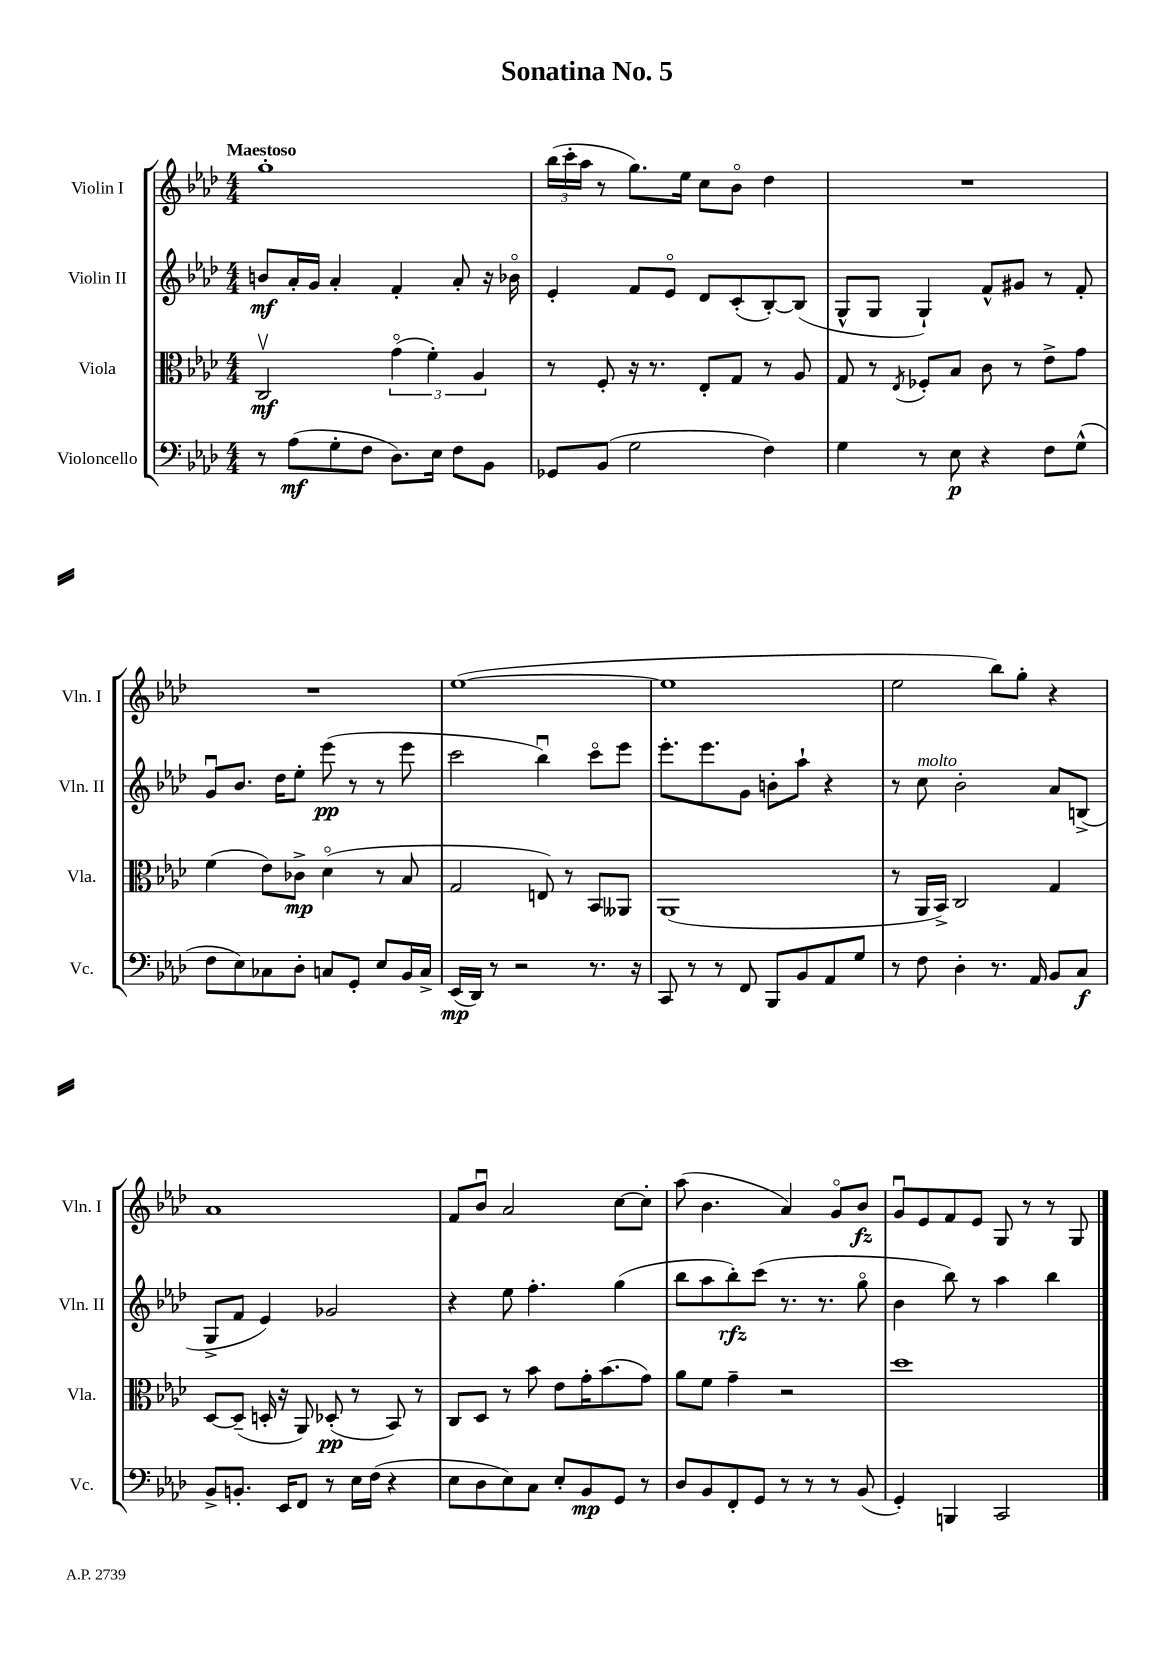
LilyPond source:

\header { title = "Sonatina No. 5" }
<<
\new StaffGroup <<
\new Staff = "s0" \with { instrumentName = "Violin I" shortInstrumentName = "Vln. I" } {
    \clef treble \key aes \major \numericTimeSignature \time 4/4 \tempo "Maestoso"
    g''1-. |
    \tuplet 3/2 { bes''16( c'''16-. aes''16 } r8 g''8.) ees''16 c''8 bes'8\flageolet des''4 |
    R1 |
    R1 |
    ees''1~( |
    ees''1 |
    ees''2 bes''8) g''8-. r4 |
    aes'1 |
    f'8 bes'8\downbow aes'2 c''8~ c''8-. |
    aes''8( bes'4. aes'4) g'8\flageolet bes'8\fz |
    g'8\downbow ees'8 f'8 ees'8 g8 r8 r8 g8 \bar "|." |
}
\new Staff = "s1" \with { instrumentName = "Violin II" shortInstrumentName = "Vln. II" } {
    \clef treble \key aes \major \numericTimeSignature \time 4/4
    b'8\mf aes'16-. g'16 aes'4-. f'4-. aes'8-. r16 bes'16\flageolet |
    ees'4-. f'8 ees'8\flageolet des'8 c'8-.( bes8~-.) bes8( |
    g8-^ g8 g4-!) f'8-^ gis'8 r8 f'8-. |
    g'8\downbow bes'8. des''16 ees''8-. ees'''8\pp( r8 r8 ees'''8 |
    c'''2 bes''4\downbow) c'''8\flageolet ees'''8 |
    ees'''8.-. ees'''8. g'8 b'8-. aes''8-! r4 |
    r8 c''8^\markup { \italic "molto" } bes'2-. aes'8 b8->( |
    g8-> f'8 ees'4) ges'2 |
    r4 ees''8 f''4.-. g''4( |
    bes''8 aes''8 bes''8-.\rfz) c'''8( r8. r8. g''8\flageolet |
    bes'4 bes''8) r8 aes''4 bes''4 \bar "|." |
}
\new Staff = "s2" \with { instrumentName = "Viola" shortInstrumentName = "Vla." } {
    \clef alto \key aes \major \numericTimeSignature \time 4/4
    c2\upbow\mf \tuplet 3/2 { g'4\flageolet( f'4-.) aes4 } |
    r8 f8-. r16 r8. ees8-. g8 r8 aes8 |
    g8 r8 \acciaccatura { ees8 } fes8-. bes8 c'8 r8 ees'8-> g'8 |
    f'4( ees'8) ces'8->\mp des'4\flageolet( r8 bes8 |
    g2 e8) r8 bes,8 aeses,8 |
    aes,1( |
    r8 aes,16 bes,16->) c2 g4 |
    des8~ des8--( d16-. r16 aes,8) des8-.\pp( r8 bes,8) r8 |
    c8 des8 r8 bes'8 ees'8 g'16-. bes'8.( g'8) |
    aes'8 f'8 g'4-- r2 |
    des''1 \bar "|." |
}
\new Staff = "s3" \with { instrumentName = "Violoncello" shortInstrumentName = "Vc." } {
    \clef bass \key aes \major \numericTimeSignature \time 4/4
    r8 aes8\mf( g8-. f8 des8.) ees16 f8 bes,8 |
    ges,8 bes,8( g2 f4) |
    g4 r8 ees8\p r4 f8 g8-^( |
    f8 ees8) ces8 des8-. c8 g,8-. ees8 bes,16 c16-> |
    ees,16\mp( des,16) r8 r2 r8. r16 |
    c,8 r8 r8 f,8 bes,,8 bes,8 aes,8 g8 |
    r8 f8 des4-. r8. aes,16 bes,8 c8\f |
    bes,8-> b,8.-. ees,16 f,8 r8 ees16 f16( r4 |
    ees8 des8 ees8) c8 ees8-. bes,8\mp g,8 r8 |
    des8 bes,8 f,8-. g,8 r8 r8 r8 bes,8( |
    g,4-.) b,,4 c,2 \bar "|." |
}
>>
>>
\layout { \context { \Score \remove "Bar_number_engraver" } }
